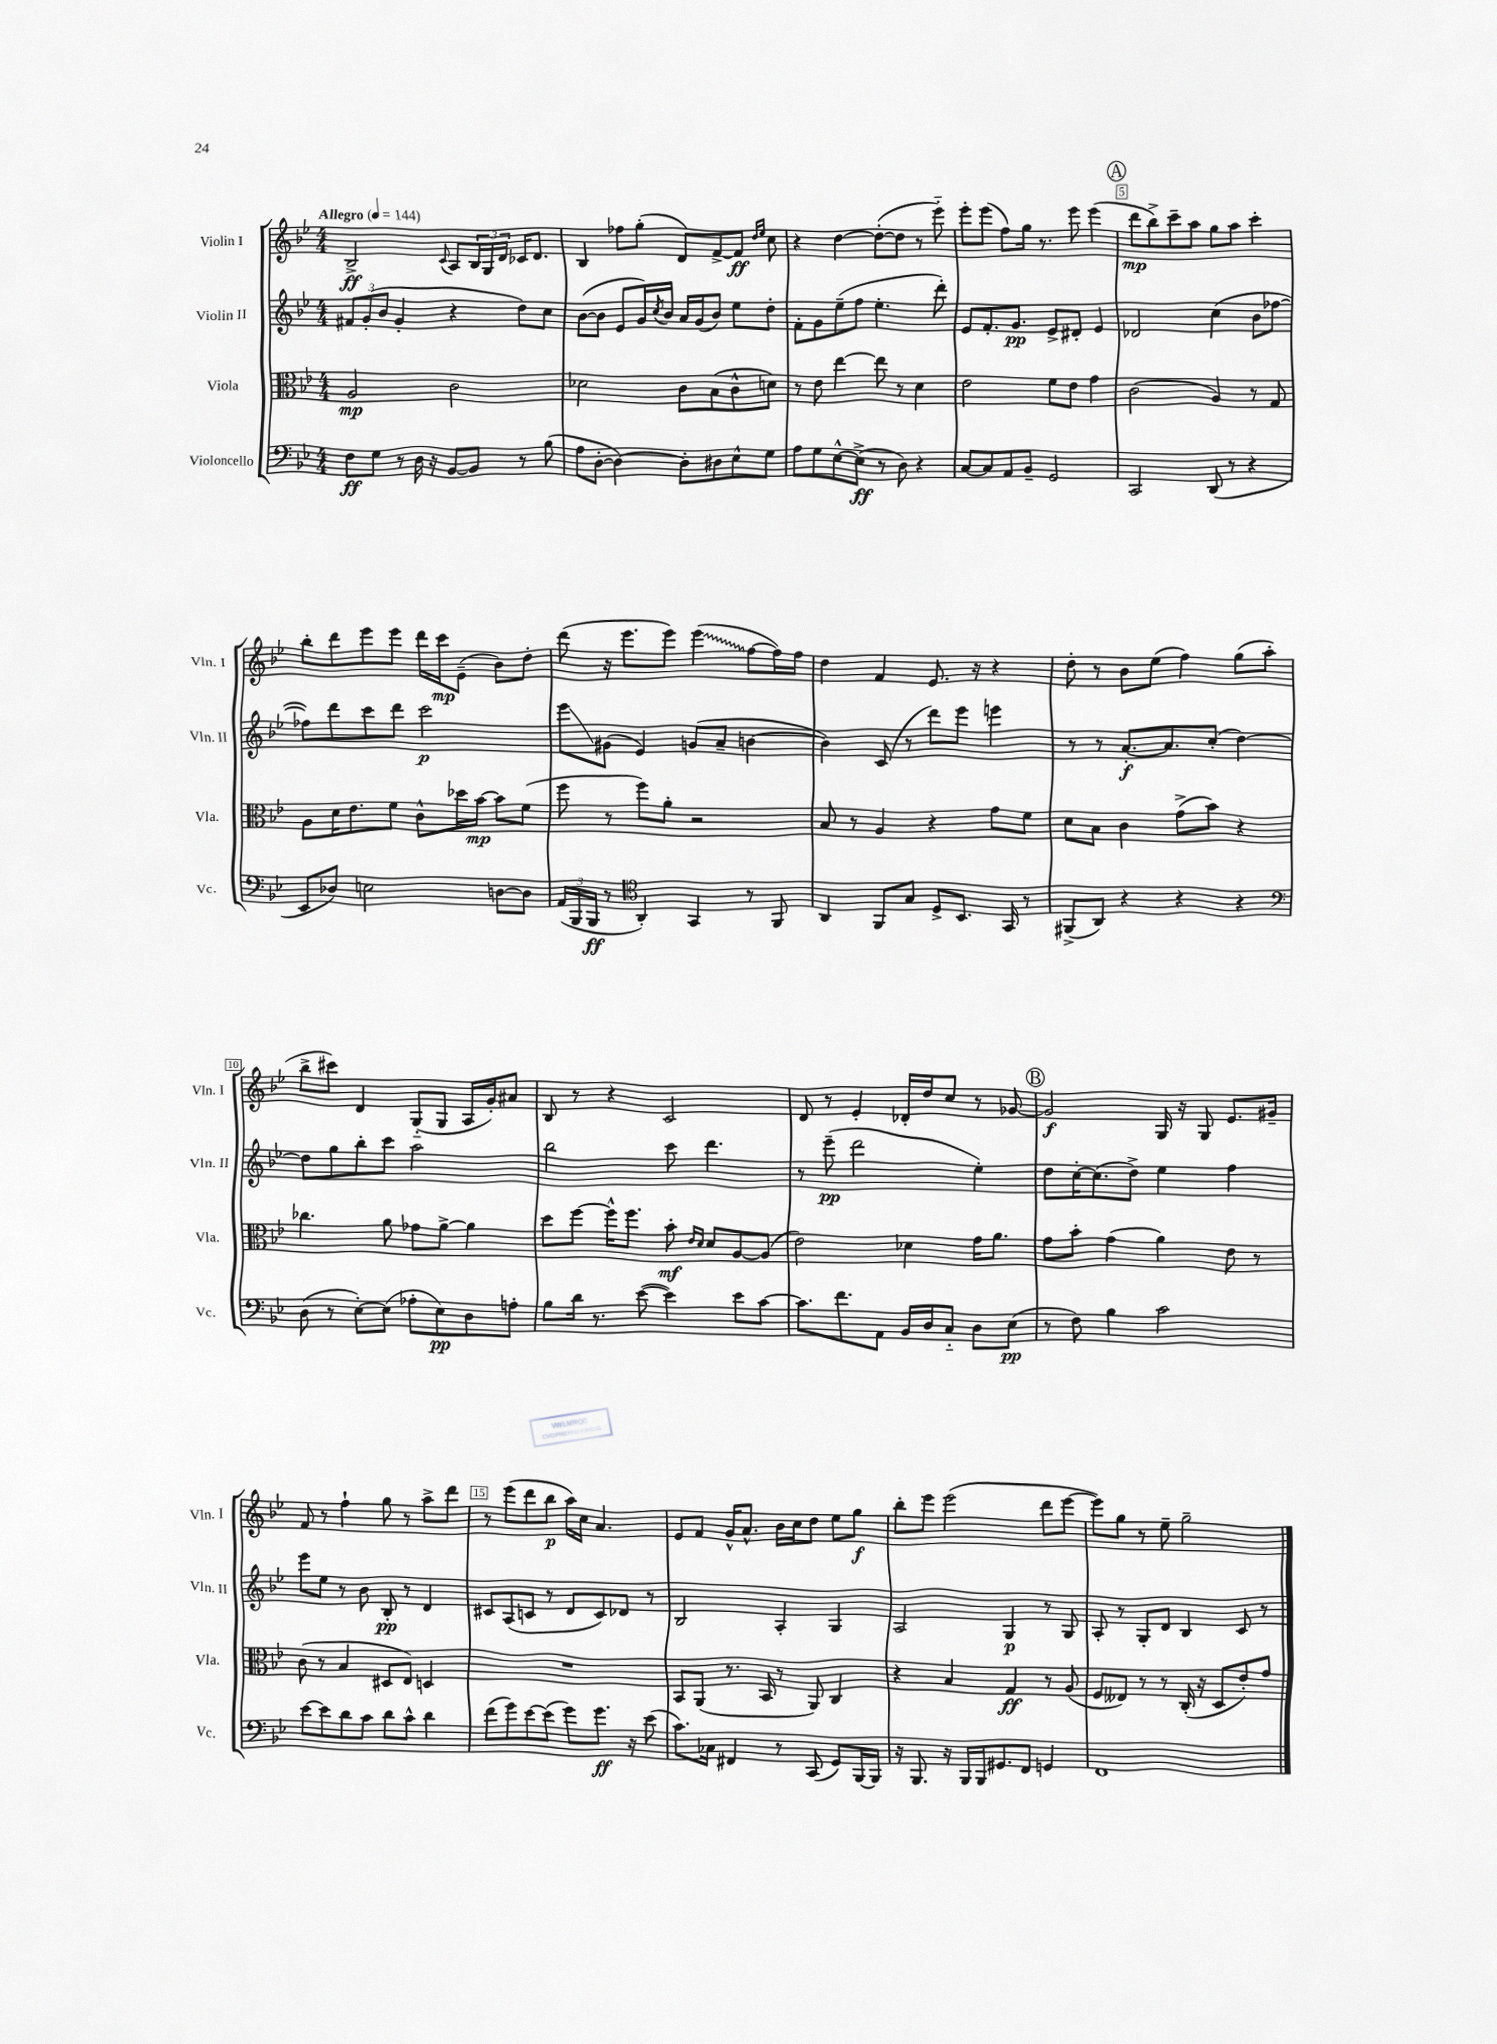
<<
\new StaffGroup <<
\new Staff = "s0" \with { instrumentName = "Violin I" shortInstrumentName = "Vln. I" } {
    \clef treble \key bes \major \numericTimeSignature \time 4/4 \tempo "Allegro" 4 = 144
    bes2->\ff \appoggiatura { c'8 } a8 \tuplet 3/2 { bes16 g16 d'16 } ces'16 d'8. |
    bes4 fes''8 g''8-.( d'8) f'8~-> f'8\ff \grace { d''16 ees''16 } c''8 |
    r4 d''4~ d''8~-.( d''8 r8 ees'''8-_) |
    ees'''8-. ees'''8( f''8) g''16 r8. ees'''8 ees'''4( |
    \mark \markup { \circle "A" } d'''8\mp bes''8->) c'''8-- a''8 g''8 a''8 c'''4-. |
    bes''8-. d'''8 ees'''8 ees'''8 d'''16 c'''16\mp ees'8--( bes'8) d''8-. |
    d'''8( r16 ees'''8. ees'''8) \once \override Glissando.style = #'zigzag ees'''4\glissando( f''8~ f''16) f''16 |
    d''4 f'4 ees'8. r16 r4 |
    d''8-. r8 bes'8 ees''8( f''4) g''8( a''8-. |
    bes''8-> cis'''8) d'4 g8-_( g8 a16 g'16-.) ais'8 |
    bes8 r8 r4 c'2 |
    d'8 r8 ees'4-. des'16-. d''16 c''8 r8 ges'8~ |
    \mark \markup { \circle "B" } ges'2\f g16 r16 g8 ees'8. gis'16-- |
    f'8 r8 f''4-! g''8 r8 a''8-> d'''8 |
    r8 ees'''8( d'''8 bes''8\p a''16) c''16 a'4. |
    ees'8 f'8 g'16-^ a'8.-^ bes'16 c''16 d''8 ees''8 g''8\f |
    bes''8-. ees'''8 ees'''2( d'''8 ees'''8~ |
    ees'''8) g''8 r8 ees''8-- g''2-- \bar "|." |
}
\new Staff = "s1" \with { instrumentName = "Violin II" shortInstrumentName = "Vln. II" } {
    \clef treble \key bes \major \numericTimeSignature \time 4/4
    \tuplet 3/2 { fis'8 g'8-.( bes'8 } g'4-. r4 d''8) c''8 |
    bes'8~( bes'8 ees'8 g'16) \acciaccatura { c''8 } bes'16 a'16 g'16( bes'8) ees''8 d''8-. |
    f'8-. g'8 ees''8--( f''8 ees''4.-. d'''8-.) |
    ees'8 f'8.-. g'8.\pp ees'8-> dis'8-. ees'4 |
    \mark \markup { \circle "A" } des'2 c''4( bes'8 fes''8~ |
    fes''8) d'''8 c'''8 d'''8 c'''2\p |
    ees'''8\glissando gis'8( ees'4) g'8( a'8-- b'4~ |
    b'4) c'8( r8 d'''8) ees'''8 e'''4 |
    r8 r8 a'8.~-.\f a'8. c''8-.( d''4~) |
    d''8 g''8 bes''8-. c'''8 a''2 |
    bes''2 c'''8 d'''4. |
    r8 ees'''8--\pp( d'''2 ees''4-.) |
    \mark \markup { \circle "B" } d''8 c''16~-. c''8.( d''8->) ees''4 f''4 |
    ees'''8 ees''8 r8 bes'8 bes8-.\pp r8 d'4 |
    cis'8 a8( c'8 r8 d'8 c'8) des'8 r8 |
    bes2 a4-. g4 |
    a2 g4\p r8 g8 |
    a8-. r8 g8-. d'8 bes4 c'8 r8 \bar "|." |
}
\new Staff = "s2" \with { instrumentName = "Viola" shortInstrumentName = "Vla." } {
    \clef alto \key bes \major \numericTimeSignature \time 4/4
    a2\mp c'2 |
    des'2 c'8 bes8( c'8-^ d'8) |
    r8 ees'8 ees''4~ ees''8 r8 d'4 |
    ees'2 f'8 ees'8 g'4 |
    \mark \markup { \circle "A" } c'2( a4) r8 g8 |
    a8 d'16 ees'8. f'8 c'8-^ des''16 bes'16~\mp bes'8 f'8( |
    f''8 r8 f''8) a'8-. r2 |
    bes8 r8 a4 r4 g'8 f'8 |
    d'8 bes8 c'4 g'8->( bes'8) r4 |
    ces''4. a'8 ges'8 a'8~-> a'4 |
    d''8 f''8~ f''16-^ f''8. bes'8-.\mf \grace { ees'16 d'16 } d'8 a8~ a8( |
    ees'2) des'4 g'16 a'8. |
    \mark \markup { \circle "B" } g'8 bes'8-. g'4( a'4) ees'8 r8 |
    c'8( r8 bes4 dis8 ees8) d4 |
    R1 |
    bes,8 a,8( r8. bes,16 r8 a,8) c4 |
    r4 bes4 g4\ff r8 a8( |
    f8 eeses8) r8 r8 c16-.( r16 d8 ees'8-.) g'8 \bar "|." |
}
\new Staff = "s3" \with { instrumentName = "Violoncello" shortInstrumentName = "Vc." } {
    \clef bass \key bes \major \numericTimeSignature \time 4/4
    f8\ff g8 r8 d16 r16 bes,8~ bes,8 r8 bes8( |
    a8 d8~-. d4~) d8-. dis8 ees8-^ g8 |
    a8 g8 ees8~-^ ees8->\ff( r8 d8) r4 |
    c8~ c8 a,8 bes,8-- g,2 |
    \mark \markup { \circle "A" } c,2 d,8( r8 r4 |
    ees,8 des8) e2 d8~ d8 |
    \tuplet 3/2 { a,16( bes,,16 bes,,16\ff } r8 \clef tenor a,4-.) g,4 r8 f,8 |
    a,4 f,8 g8 d8-> bes,8. g,16 r8 |
    fis,8->( a,8) r4 r4 r4 |
    \clef bass d8( r8 ees8~-.) ees8( aes8-. ees8\pp) d8 a8-. |
    bes8 d'16 r8. ees'8~( ees'4) ees'8 c'8~ |
    c'8. f'8. a,8 bes,16 d16 c8-_ d8 ees8\pp( |
    \mark \markup { \circle "B" } r8 f8) bes4 c'2 |
    ees'8~ ees'8 d'8 c'8 d'8 c'8-^ d'4 |
    f'8( g'8) ees'8~ ees'8( g'8) g'8.\ff r16 ees'8( |
    c'8.) ces16 fis,4 r8 c,8( g,8) bes,,16~ bes,,16 |
    r16 bes,,8. r16 bes,,16 bes,,16 gis,8. f,8 g,4 |
    f,1 \bar "|." |
}
>>
>>
\layout { \context { \Score \override BarNumber.break-visibility = ##(#f #t #t) barNumberVisibility = #(every-nth-bar-number-visible 5) \override BarNumber.stencil = #(make-stencil-boxer 0.1 0.3 ly:text-interface::print) } }
